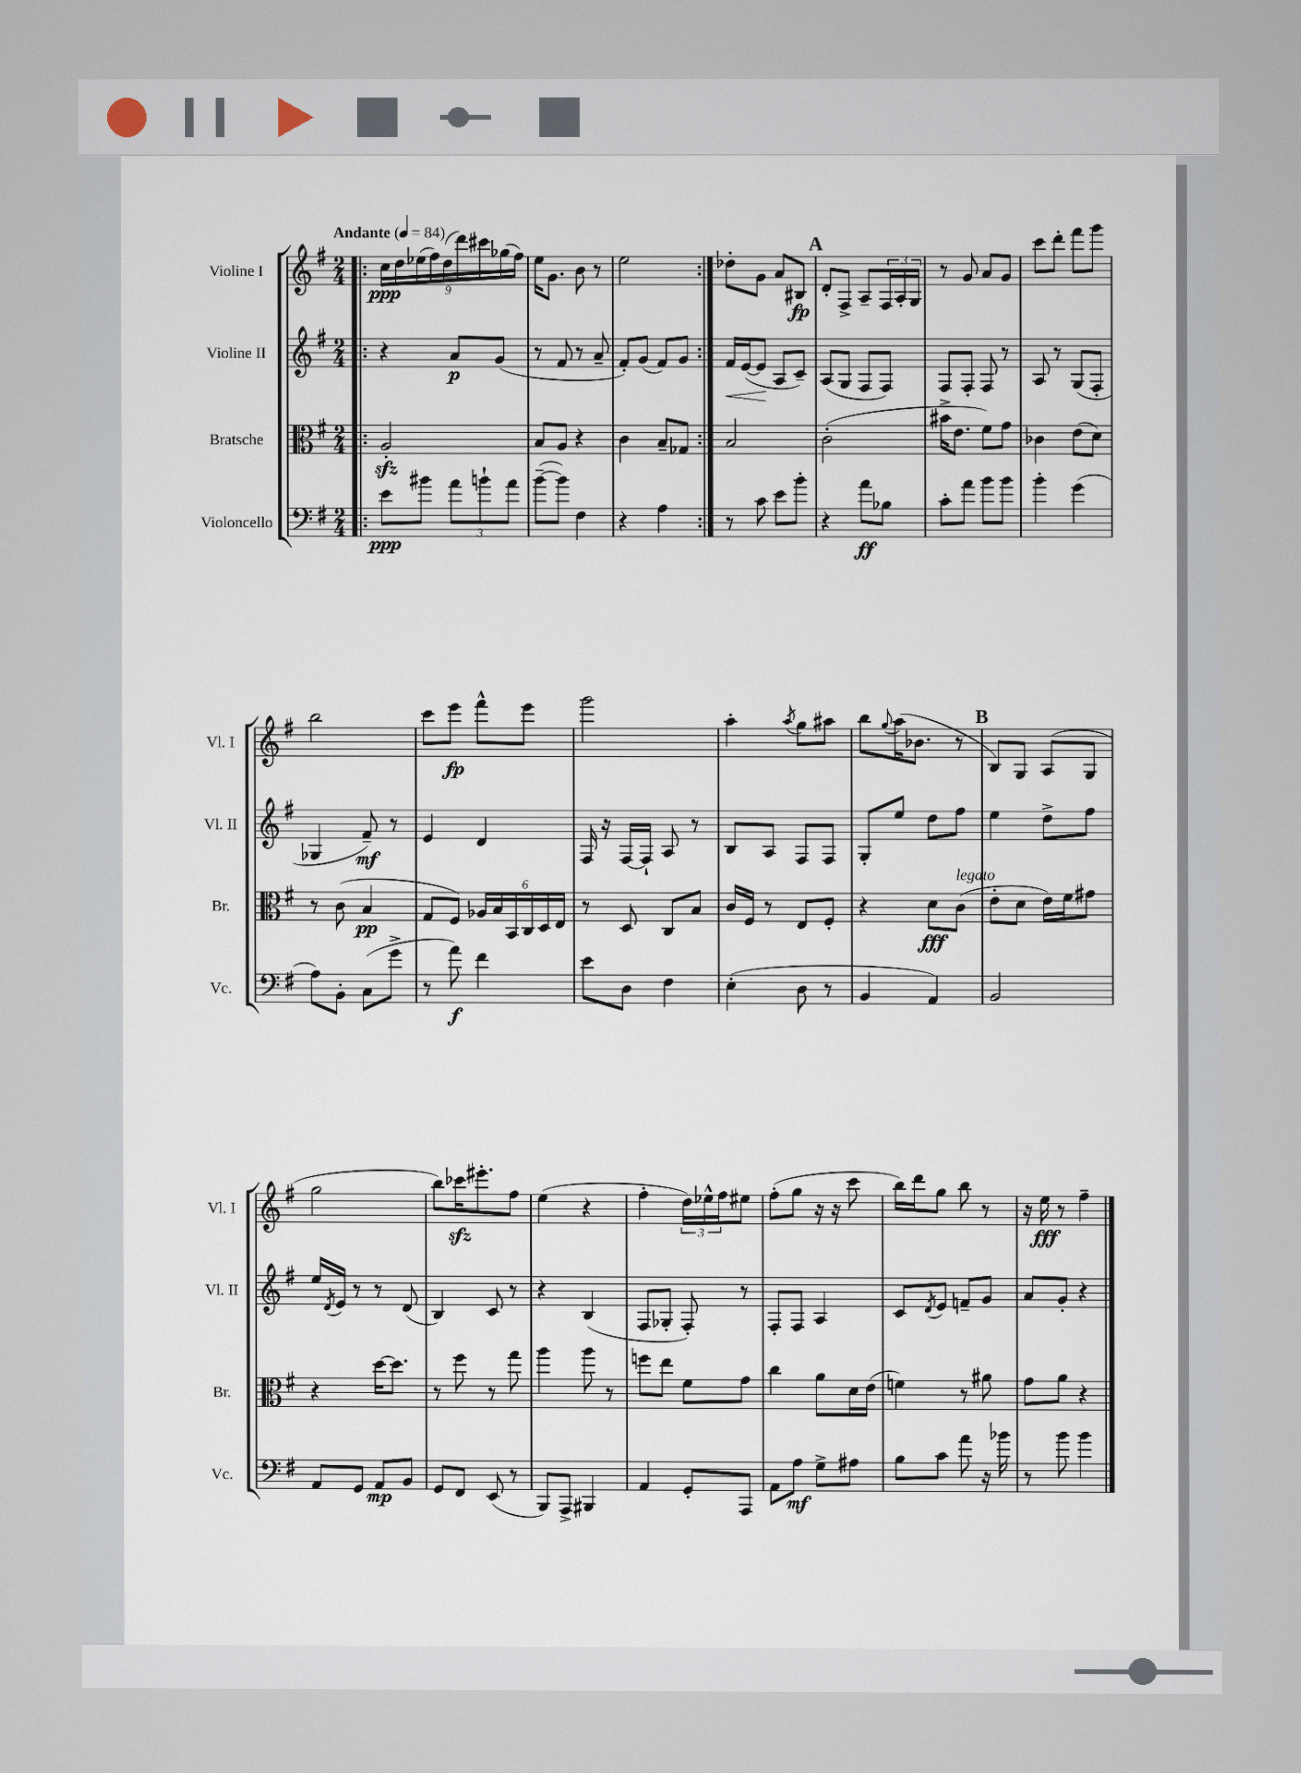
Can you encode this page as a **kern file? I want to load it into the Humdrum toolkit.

**kern	**kern	**kern	**kern
*staff4	*staff3	*staff2	*staff1
*clefF4	*clefC3	*clefG2	*clefG2
*k[f#]	*k[f#]	*k[f#]	*k[f#]
*M2/4	*M2/4	*M2/4	*M2/4
*MM84	*MM84	*MM84	*MM84
=!|:	=!|:	=!|:	=!|:
8e	2A'	4r	18cc
.	.	.	18dd
.	.	.	(18ee-
8b#	.	.	.
.	.	.	18ff#)
.	.	.	(18dd
12a	.	8a	.
.	.	.	18ddd)
12b`	.	.	18ccc#
.	.	(8g	.
.	.	.	(18gg-
12a	.	.	.
.	.	.	18ff#)
=	=	=	=
([8b~	8B	8r	16ee
.	.	.	8.g
8b])	8A	8f#	.
4F#	4r	8r	8b
.	.	8a~	8r
=	=	=	=
4r	4c	8f#')	2ee
.	.	(8g	.
4A	8B~	8f#)	.
.	8G-	8g	.
=:|!	=:|!	=:|!	=:|!
8r	2B	16f#	8dd-'
.	.	([16e	.
8c	.	8e]	8g
8e	.	8A	8a
8b'	.	8c~)	8B#
=	=	=	=
4r	(2c'	(8A	8d'
.	.	8G	8F#^
8a	.	8F#	8A~
8B-	.	8F#)	24F#
.	.	.	24A'
.	.	.	24G
=	=	=	=
8c'	16b#^	8F#	8r
.	8.e	.	.
8a	.	8F#'	8g
8b	8f#)	8F#	8a
8b	8g	8r	8g
=	=	=	=
4b'	4c-	8A	8ccc
.	.	8r	8ddd'
(4g	(8e	(8G	8fff#
.	8d)	8F#'	8ggg
=	=	=	=
8A)	8r	4G-	2bb
8BB'	(8c	.	.
(8C	4B	8f#~)	.
8g^	.	8r	.
=	=	=	=
8r	8G	4e	8ccc
8a)	8F#)	.	8eee
4f#	24A-	4d	8fff#^^
.	24B	.	.
.	24BB	.	.
.	24C	.	8eee
.	24D	.	.
.	24E	.	.
=	=	=	=
8e	8r	16F#	2ggg
.	.	16r	.
8D	8D	[16F#	.
.	.	16F#`]	.
4F#	8C	8A	.
.	8B	8r	.
=	=	=	=
(4E'	16c	8B	4aa'
.	16F#	.	.
.	8r	8A	.
.	.	.	8qaa
8D	8E	8F#	8gg
8r	8F#'	8F#	8aa#
=	=	=	=
4BB	4r	8G'	8bb
.	.	.	8qqgg
.	.	8ee	(16aa
.	.	.	8.b-
4AA)	8d	8dd	.
.	(8c	8ff#	8r
=	=	=	=
2BB	8e'	4ee	8B)
.	8d	.	8G
.	16e)	8dd^	(8A
.	16f#	.	.
.	8g#	8ff#	8G
=	=	=	=
8AA	4r	16ee	2gg
.	.	8qd	.
.	.	16e	.
8GG	.	8r	.
8AA	[16dd	8r	.
.	8.dd]	.	.
8BB	.	(8d	.
=	=	=	=
8GG	8r	4B)	8bb)
8FF#	8ff#	.	16ccc-
.	.	.	8.eee#'
(8EE	8r	8c	.
8r	8gg	8r	8ff#
=	=	=	=
8BBB)	4aa	4r	(4ee
8AAA^	.	.	.
4BBB#	8aa	(4B	4r
.	8r	.	.
=	=	=	=
4AA	8ff	8F#	4ff#'
.	8ee	8G-'	.
8GG'	8f#	8F#')	24dd)
.	.	.	24ee-^^
.	.	.	24ff#
8AAA	8g	8r	8ee#
=	=	=	=
8AA	4cc	8F#'	(8ff#'
8A	.	8F#	8gg
8G^	8a	4A	16r
.	.	.	16r
8A#	16d	.	8ccc
.	(16e	.	.
=	=	=	=
8B	4f)	8c	16bb)
.	.	.	16ddd
.	.	8qd	.
8c	.	8e	8gg
8a	8r	8f~	8bb
16r	8a#	8g	8r
16b-	.	.	.
=	=	=	=
8r	8g	8a	16r
.	.	.	16ee
8b	8a	8g'	8r
4b	4r	4r	4ff#~
==	==	==	==
*-	*-	*-	*-
